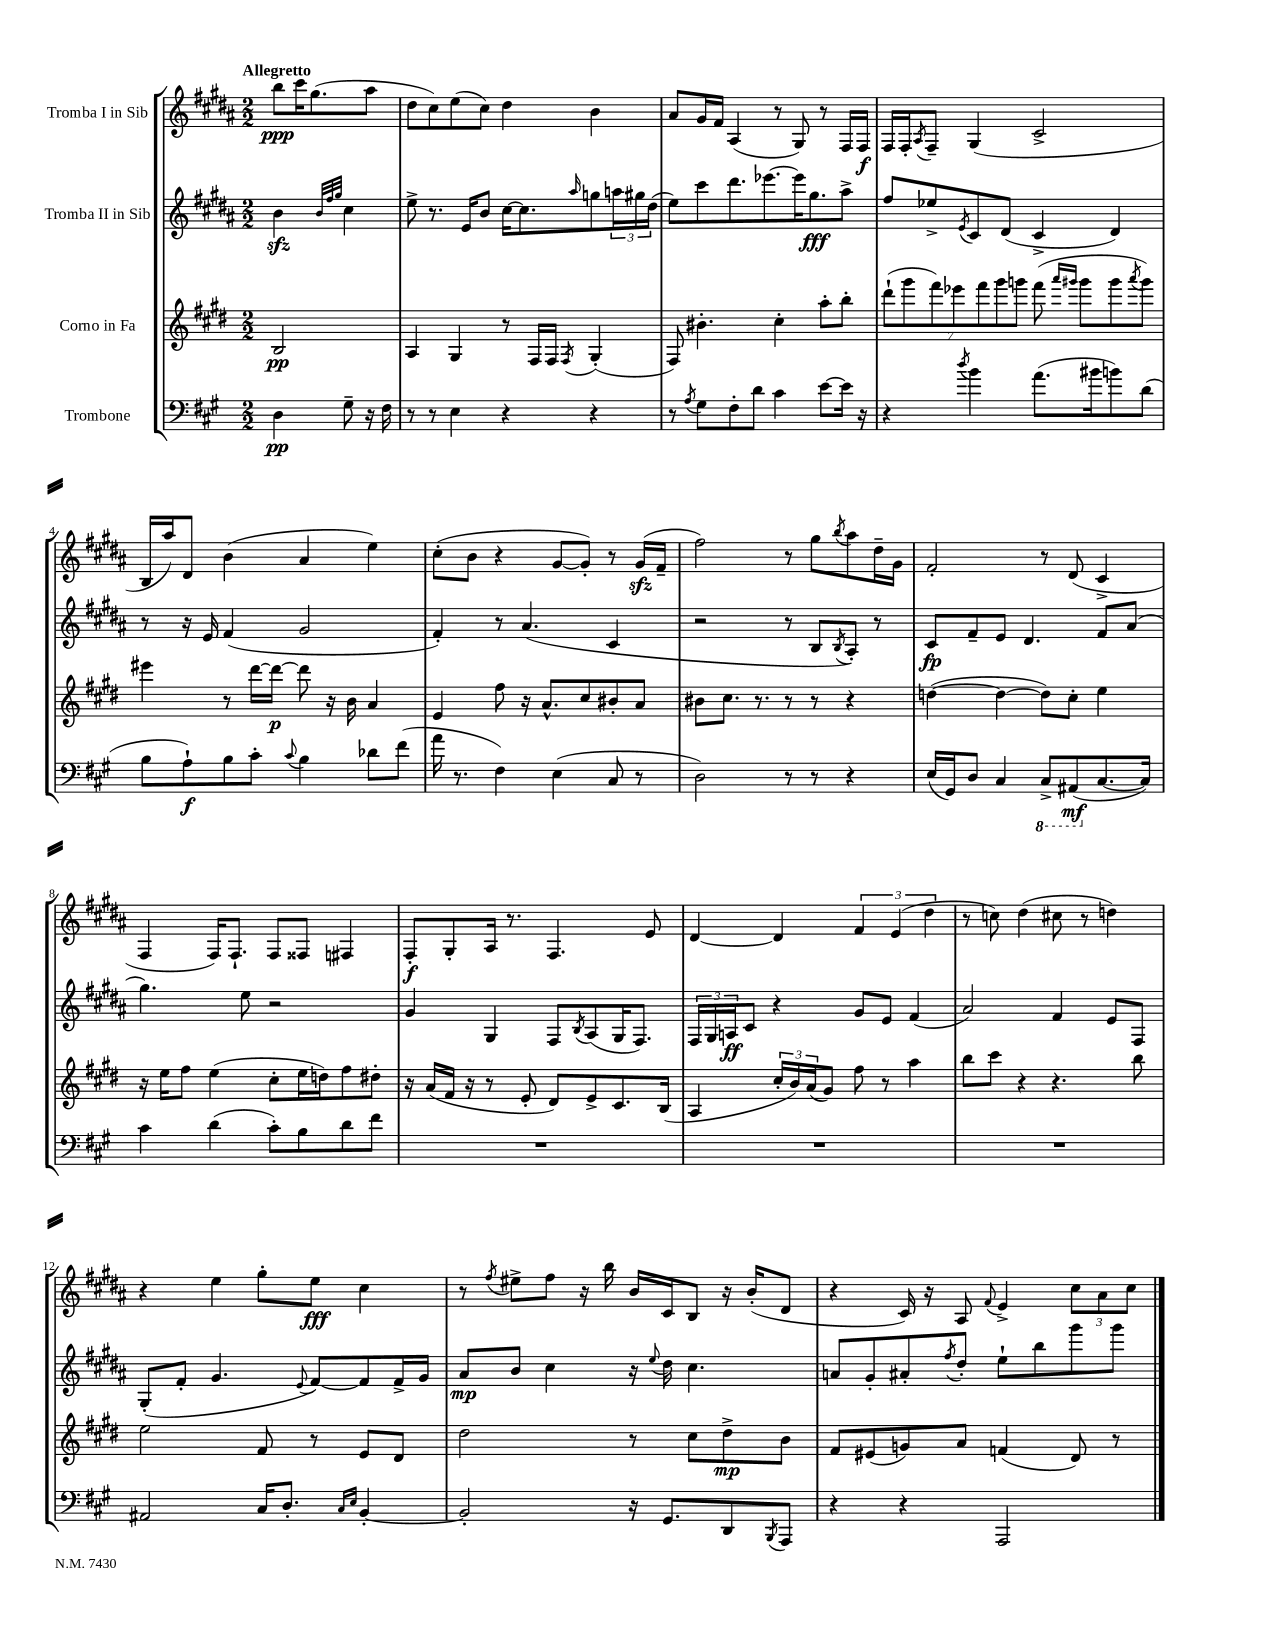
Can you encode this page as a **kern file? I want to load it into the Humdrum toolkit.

**kern	**dynam	**kern	**dynam	**kern	**dynam	**kern	**dynam
*part4	*part4	*part3	*part3	*part2	*part2	*part1	*part1
*staff4	*staff4	*staff3	*staff3	*staff2	*staff2	*staff1	*staff1
*I"Trombone	*	*I"Corno in Fa	*	*I"Tromba II in Sib	*	*I"Tromba I in Sib	*
*clefF4	*	*clefG2	*	*clefG2	*	*clefG2	*
*k[f#c#g#]	*	*k[f#c#g#d#]	*	*k[f#c#g#d#a#]	*	*k[f#c#g#d#a#]	*
*M2/2	*	*M2/2	*	*M2/2	*	*M2/2	*
=	=	=	=	=	=	=	=
!	!	!	!	!	!	!LO:TX:a:B:t=Allegretto	!
4D\	pp	2B/	pp	4bzz\	.	8bb\L	ppp
.	.	.	.	.	.	16ccc#\K	.
.	.	.	.	.	.	(8.gg#\	.
.	.	.	.	32qqb/LLL	.	.	.
.	.	.	.	32qqff#/	.	.	.
.	.	.	.	32qqgg#/JJJ	.	.	.
8G#~\	.	.	.	4cc#\	.	.	.
16r	.	.	.	.	.	8aa#\J	.
16F#\	.	.	.	.	.	.	.
=1	=1	=1	=1	=1	=1	=1	=1
8r	.	4A/	.	8ee^\	.	8dd#\L	.
8r	.	.	.	8.r	.	8cc#\)	.
4E\	.	4G#/	.	.	.	(8ee\	.
.	.	.	.	16e/KL	.	.	.
.	.	.	.	8b/J	.	8cc#\J)	.
4r	.	8r	.	[16cc#\KL	.	4dd#\	.
.	.	.	.	8.cc#\]	.	.	.
.	.	16F#/LL	.	.	.	.	.
.	.	16F#/JJ	.	.	.	.	.
.	.	8qF#/	.	16qqaa#/	.	.	.
4r	.	(4G#'/	.	8ggn\	.	4b\	.
.	.	.	.	24aan\L	.	.	.
.	.	.	.	24gg#X\	.	.	.
.	.	.	.	(24dd#\JJ	.	.	.
=2	=2	=2	=2	=2	=2	=2	=2
8r	.	8F#/)	.	8ee\L)	.	8a#/L	.
8qA/	.	.	.	.	.	.	.
8G#\L	.	4.b#X'\	.	8ccc#\	.	16g#/L	.
.	.	.	.	.	.	16f#/JJ	.
8F#'\	.	.	.	8.ddd#\	.	(4A#/	.
8d\J	.	.	.	.	.	.	.
.	.	.	.	[8.eee-X\	.	.	.
4c#\	.	4cc#'\	.	.	.	8r	.
.	.	.	.	16eee-\K]	.	8G#/)	.
.	.	.	.	8.gg#\	fff	.	.
[8e\L	.	8aa'\L	.	.	.	8r	.
16e\Jk]	.	8bb'\J	.	8aa#^\J	.	16F#/LL	.
16r	.	.	.	.	.	16F#/JJ	f
=3	=3	=3	=3	=3	=3	=3	=3
4r	.	(14ddd#`\L	.	8ff#/L	.	16F#/LL	.
.	.	.	.	.	.	16F#'/J	.
.	.	14ggg#\	.	.	.	.	.
.	.	.	.	.	.	8qA#/	.
.	.	.	.	8ee-X^/	.	8F#~/J	.
.	.	14fff#\)	.	.	.	.	.
.	.	14eee-X\	.	.	.	.	.
8qdd/	.	.	.	8qe/	.	.	.
4b\	.	.	.	8c#/	.	(4G#/	.
.	.	14fff#\	.	.	.	.	.
.	.	14ggg#\	.	.	.	.	.
.	.	.	.	(8d#/J	.	.	.
.	.	14gggn\J	.	.	.	.	.
(8.a\L	.	(8fff#\	.	4c#^/	.	2c#^/	.
.	.	16qqaaa/LL	.	.	.	.	.
.	.	16qqggg#X/JJ	.	.	.	.	.
.	.	8ggg#\L	.	.	.	.	.
16b#X\k	.	.	.	.	.	.	.
8bn\)	.	8ggg#\	.	4d#/)	.	.	.
.	.	8qaaa/	.	.	.	.	.
(8d\J	.	8ggg#\J)	.	.	.	.	.
!!LO:LB:g=z
=4	=4	=4	=4	=4	=4	=4	=4
8B\L	.	4eee#X\	.	8r	.	16B/LL	.
.	.	.	.	.	.	16aa#/J)	.
8A`\)	f	.	.	16r	.	8d#/J	.
.	.	.	.	16e/	.	.	.
8B\	.	8r	.	(4f#/	.	(4b\	.
8c#'\J	.	[16ddd#\LL	.	.	.	.	.
.	.	16ddd#\JJ_	p	.	.	.	.
8qqc#/	.	.	.	.	.	.	.
4B\	.	8ddd#\]	.	2g#/	.	4a#/	.
.	.	16r	.	.	.	.	.
.	.	16b\	.	.	.	.	.
8d-X\L	.	4a/	.	.	.	4ee\)	.
(8f#\J	.	.	.	.	.	.	.
=5	=5	=5	=5	=5	=5	=5	=5
16a\	.	4e/	.	4f#'/)	.	(8cc#'\L	.
8.r	.	.	.	.	.	.	.
.	.	.	.	.	.	8b\J	.
4F#\)	.	8ff#\	.	8r	.	4r	.
.	.	16r	.	(4.a#/	.	.	.
.	.	8.a^^/L	.	.	.	.	.
(4E\	.	.	.	.	.	[8g#/L	.
.	.	8cc#/	.	.	.	8g#'/J])	.
8C#/	.	8b#X'/	.	4c#/	.	8r	.
8r	.	8a/J	.	.	.	(16g#zz/LL	.
.	.	.	.	.	.	16f#~/JJ	.
=6	=6	=6	=6	=6	=6	=6	=6
2D\)	.	8b#X\L	.	2r	.	2ff#\)	.
.	.	8.cc#\J	.	.	.	.	.
.	.	8.r	.	.	.	.	.
8r	.	8r	.	8r	.	8r	.
8r	.	8r	.	8B/L	.	8gg#\L	.
.	.	.	.	8qB/	.	8qbb/	.
4r	.	4r	.	8A#'/J)	.	8aa#\	.
.	.	.	.	8r	.	16dd#~\L	.
.	.	.	.	.	.	16g#\JJ	.
=7	=7	=7	=7	=7	=7	=7	=7
(16E/LL	.	([4ddn\	.	8c#/L	fp	2f#'/	.
16GG#/J)	.	.	.	.	.	.	.
8D/J	.	.	.	8f#~/	.	.	.
4C#/	.	4dd\_	.	8e/J	.	.	.
.	.	.	.	4.d#/	.	.	.
*8ba	*	*	*	*	*	*	*
8CC#^/L	.	8dd\L])	.	.	.	8r	.
(8AAA#X/	mf	8cc#'\J	.	.	.	(8d#/	.
*X8ba	*	*	*	*	*	*	*
[8.C#/	.	4ee\	.	8f#/L	.	4c#^/	.
.	.	.	.	(8a#/J	.	.	.
16C#/Jk])	.	.	.	.	.	.	.
!!LO:LB:g=z
=8	=8	=8	=8	=8	=8	=8	=8
4c#\	.	16r	.	4.gg#\)	.	4F#/	.
.	.	16ee\KL	.	.	.	.	.
.	.	8ff#\J	.	.	.	.	.
(4d\	.	(4ee\	.	.	.	16F#/KL)	.
.	.	.	.	.	.	8.F#`/J	.
.	.	.	.	8ee\	.	.	.
8c#'\L)	.	8cc#'\L	.	2r	.	8F#/L	.
8B\	.	16ee\L	.	.	.	8F##X/J	.
.	.	16ddn\J)	.	.	.	.	.
8d\	.	8ff#\	.	.	.	4F#X/	.
8f#\J	.	8dd#X'\J	.	.	.	.	.
=9	=9	=9	=9	=9	=9	=9	=9
1r	.	16r	.	4g#/	.	8F#'/L	f
.	.	(16a/LL	.	.	.	.	.
.	.	16f#/JJ	.	.	.	8G#'/	.
.	.	16r	.	.	.	.	.
.	.	8r	.	4G#/	.	16A#/Jk	.
.	.	.	.	.	.	8.r	.
.	.	8e'/	.	.	.	.	.
.	.	8d#/L)	.	8F#/L	.	4.F#/	.
.	.	.	.	8qB/	.	.	.
.	.	8e^/	.	(8A#/	.	.	.
.	.	8.c#/	.	16G#/K	.	.	.
.	.	.	.	8.F#/J)	.	.	.
.	.	.	.	.	.	8e/	.
.	.	(16B/Jk	.	.	.	.	.
=10	=10	=10	=10	=10	=10	=10	=10
1r	.	4A/	.	24F#/LL	.	[4d#/	.
.	.	.	.	24G#/	.	.	.
.	.	.	.	24An/J	ff	.	.
.	.	.	.	8c#/J	.	.	.
.	.	24cc#'/LL	.	4r	.	4d#/]	.
.	.	24b/)	.	.	.	.	.
.	.	(24a/J	.	.	.	.	.
.	.	8g#/J)	.	.	.	.	.
.	.	8ff#\	.	8g#/L	.	6f#/	.
.	.	8r	.	8e/J	.	.	.
.	.	.	.	.	.	(6e/	.
.	.	4aa\	.	(4f#/	.	.	.
.	.	.	.	.	.	6dd#\	.
=11	=11	=11	=11	=11	=11	=11	=11
1r	.	8bb\L	.	2a#/)	.	8r	.
.	.	8ccc#\J	.	.	.	8ccn\)	.
.	.	4r	.	.	.	(4dd#\	.
.	.	4.r	.	4f#/	.	8cc#X\	.
.	.	.	.	.	.	8r	.
.	.	.	.	8e/L	.	4ddn\)	.
.	.	8bb\	.	8F#/J	.	.	.
!!LO:LB:g=z
=12	=12	=12	=12	=12	=12	=12	=12
2AA#X/	.	2ee\	.	(8G#'/L	.	4r	.
.	.	.	.	8f#'/J	.	.	.
.	.	.	.	4.g#/	.	4ee\	.
16C#/KL	.	8f#/	.	.	.	8gg#'\L	.
8.D'/J	.	.	.	.	.	.	.
.	.	.	.	8qqe/	.	.	.
.	.	8r	.	[8f#/L)	.	8ee\J	fff
16qqC#/LL	.	.	.	.	.	.	.
16qqE/JJ	.	.	.	.	.	.	.
[4BB'/	.	8e/L	.	8f#/]	.	4cc#\	.
.	.	8d#/J	.	16f#^/L	.	.	.
.	.	.	.	16g#/JJ	.	.	.
=13	=13	=13	=13	=13	=13	=13	=13
2BB'/]	.	2dd#\	.	8a#/L	mp	8r	.
.	.	.	.	.	.	8qff#/	.
.	.	.	.	8b/J	.	8ee#X^\L	.
.	.	.	.	4cc#\	.	8ff#\J	.
.	.	.	.	.	.	16r	.
.	.	.	.	.	.	16bb\	.
16r	.	8r	.	16r	.	16b/LL	.
.	.	.	.	8qqee/	.	.	.
8.GG#/L	.	.	.	16dd#\	.	16c#/J	.
.	.	8cc#\L	.	4.cc#\	.	8B/J	.
8DD/	.	8dd#^\	mp	.	.	16r	.
.	.	.	.	.	.	(16b'/KL	.
8qBBB/	.	.	.	.	.	.	.
8AAA/J	.	8b\J	.	.	.	8d#/J	.
=14	=14	=14	=14	=14	=14	=14	=14
4r	.	8f#/L	.	8an/L	.	4r	.
.	.	(8e#X/	.	8g#'/	.	.	.
4r	.	8gn/)	.	8a#X'/	.	16c#/)	.
.	.	.	.	.	.	16r	.
.	.	.	.	8qff#/	.	.	.
.	.	8a/J	.	8dd#'/J	.	8A#/	.
.	.	.	.	.	.	8qqf#/	.
2AAA/	.	(4fn/	.	8ee`\L	.	4e^/	.
.	.	.	.	8bb\	.	.	.
.	.	8d#/)	.	8ggg#\	.	12cc#\L	.
.	.	.	.	.	.	12a#\	.
.	.	8r	.	8ggg#\J	.	.	.
.	.	.	.	.	.	12cc#\J	.
==	==	==	==	==	==	==	==
*-	*-	*-	*-	*-	*-	*-	*-
